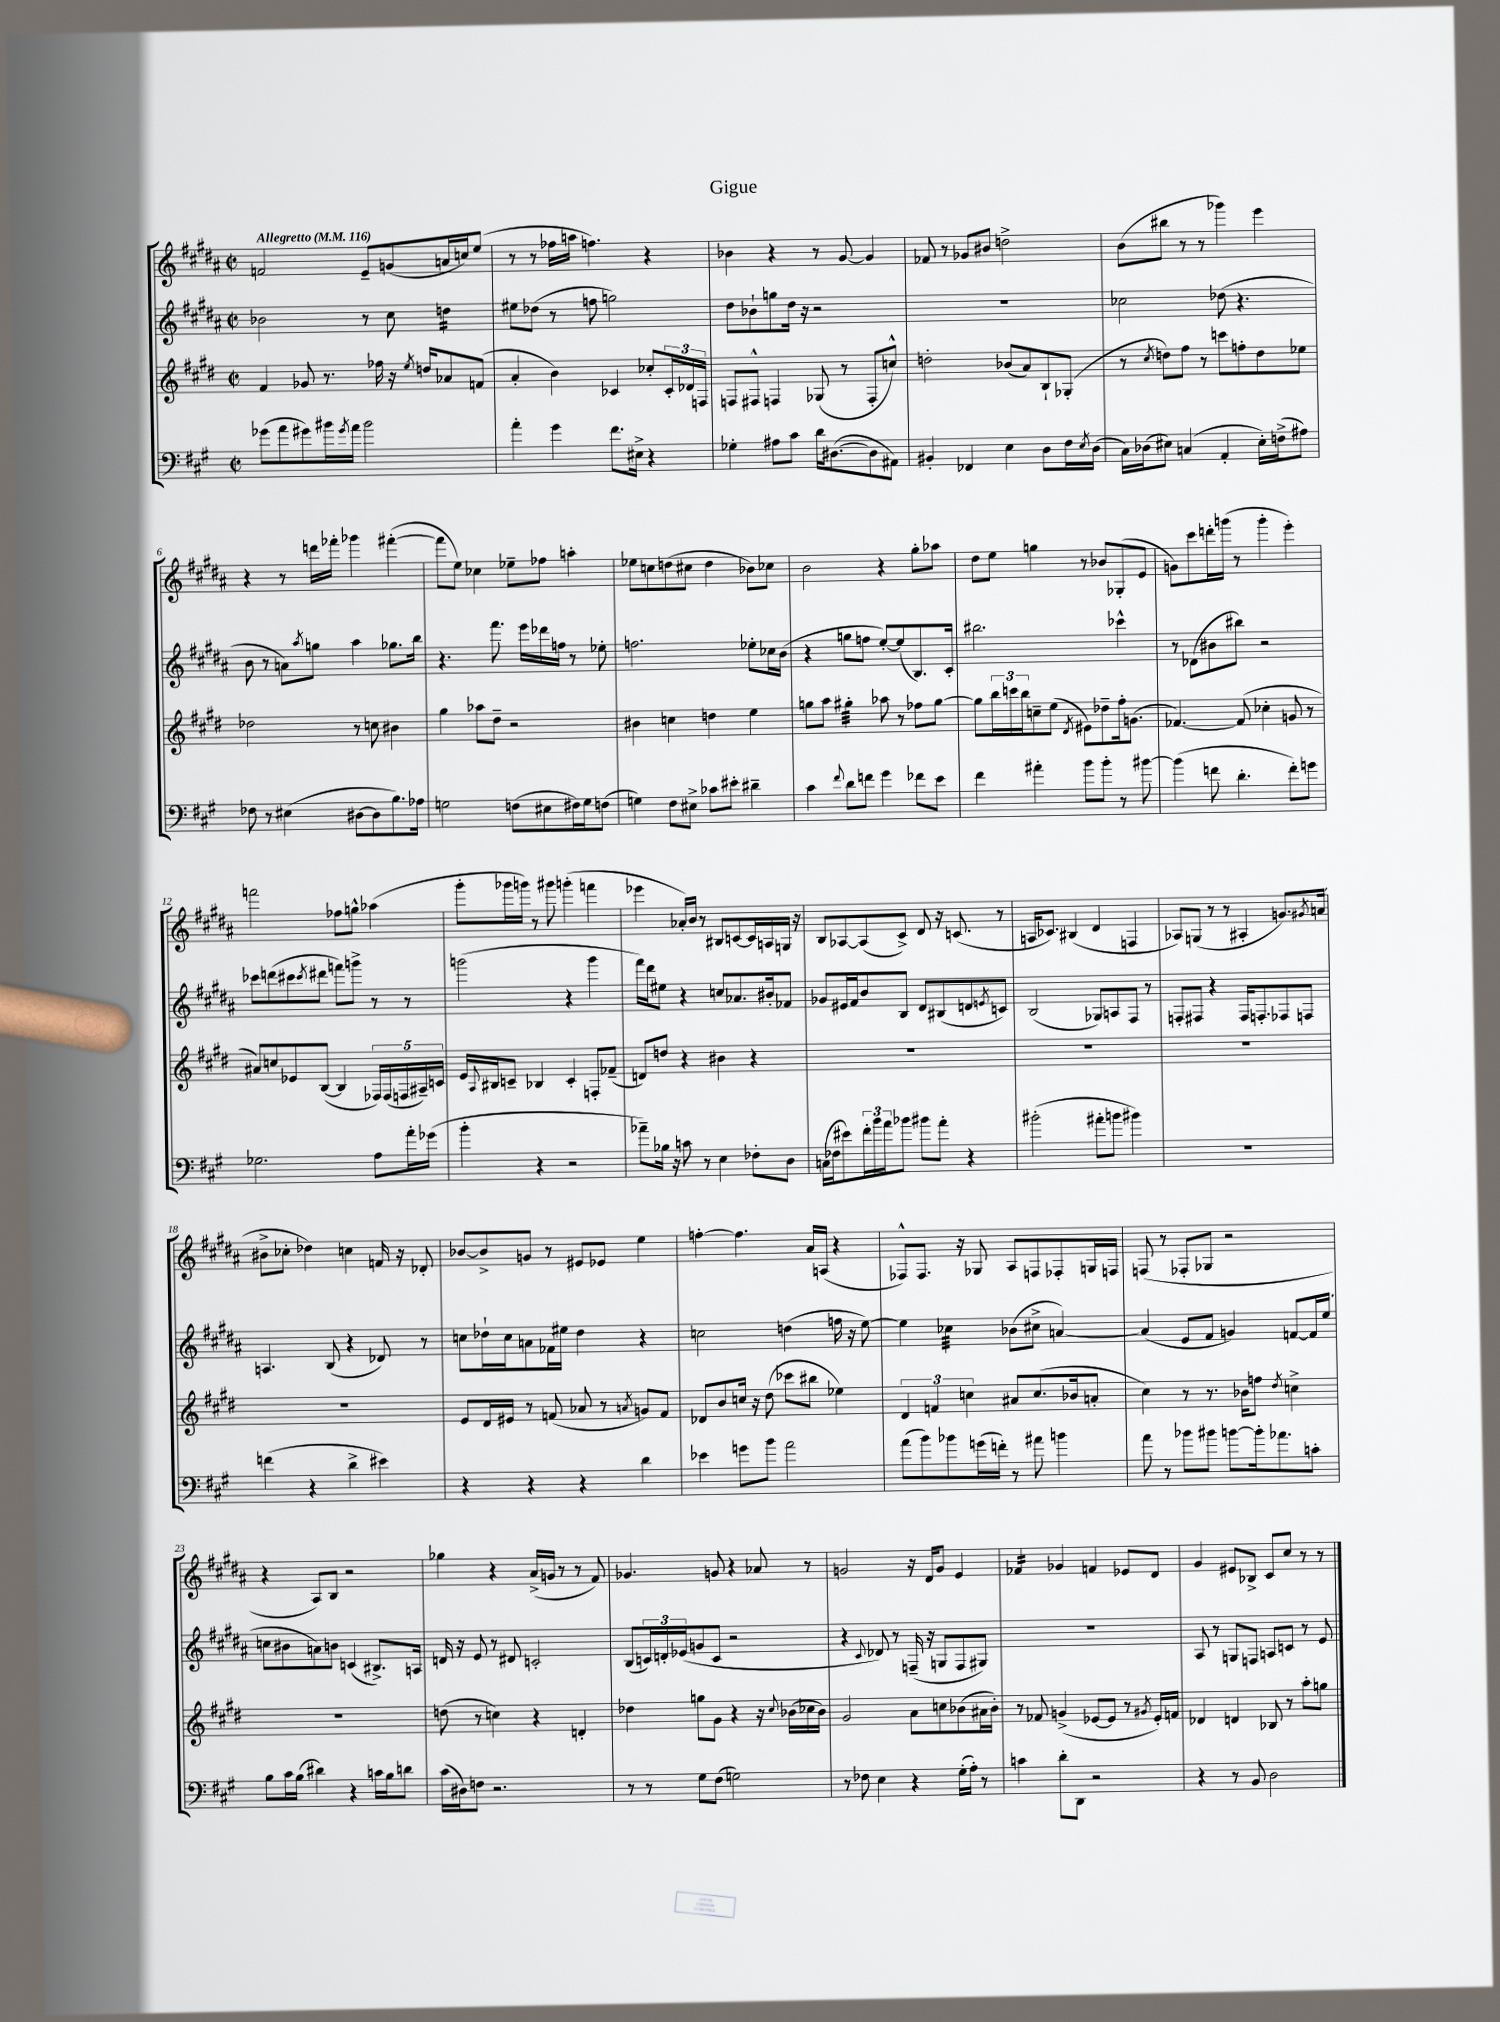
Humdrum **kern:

**kern	**kern	**kern	**kern
*staff4	*staff3	*staff2	*staff1
*clefF4	*clefG2	*clefG2	*clefG2
*k[f#c#g#]	*k[f#c#g#d#]	*k[f#c#g#d#a#]	*k[f#c#g#d#a#]
*M2/2	*M2/2	*M2/2	*M2/2
*met(c|)	*met(c|)	*met(c|)	*met(c|)
*MM116	*MM116	*MM116	*MM116
(8g-	4f#	2b-	2f
8a	.	.	.
8g#)	8g-	.	.
16b#	8.r	.	.
8qg#	.	.	.
16a	.	.	.
2b#	.	8r	8e~
.	16ff-	.	.
.	16r	8cc#	(8g
.	8qee	.	.
.	16dd	.	.
.	8a-	4dd	16a
.	.	.	16cc)
.	(8f	.	(8ee
=	=	=	=
4a'	4a'	8ee#	8r
.	.	(8dd-	8r
4g#	4b)	8r	16ff-
.	.	.	16aa
.	.	8ff	4.ff)
8.f#	4c-	2gg)	.
16E#^	.	.	.
4r	8cc-'	.	4r
.	24c-'	.	.
.	24d-	.	.
.	24F	.	.
=	=	=	=
4G-'	8F	8dd#	4b-
.	8F#^^	8b-`	.
8A#	4F	8gg	4r
8c#	.	16dd#	.
.	.	16r	.
16d	(8G-	2r	8r
([8.D#	.	.	.
.	8r	.	[8g#
8D#]	8F'	.	4g#]
8AA#)	8cc^^)	.	.
=	=	=	=
4BB#'	2dd'	1r	8f-
.	.	.	8r
4FF-	.	.	8g-
.	.	.	8b#
4E	(8b-	.	2dd^
.	8a)	.	.
8D	8B`	.	.
16F#	(8G-'	.	.
8qE	.	.	.
(16D	.	.	.
=	=	=	=
16C#)	8r	2cc-	(8b
(16D-	.	.	.
.	8qcc#	.	.
8E#)	8dd)	.	8bb#
(4C	8ff#	.	8r
.	8r	.	8r
4AA'	8ccc	(8dd-	4ggg-)
.	8ff'	4.r	.
16E#')	8dd	.	4eee
(16F^	.	.	.
8A#)	8ee-	.	.
=	=	=	=
8F-	2dd-	8b	4r
8r	.	8r	.
(4E#	.	8a)	8r
.	.	8qaa#	.
.	.	8gg	16ddd
.	.	.	16fff-'
[8D#	8r	4aa#	4ggg-
8D#]	8cc	.	.
8.B)	4b#	8.gg-	([4fff#'
16A-	.	16bb	.
=	=	=	=
2G	4gg#	4.r	8fff#]
.	.	.	8ee)
.	8aa-	.	4cc-
.	8dd#~	8.fff#	.
(8F	2r	.	8ee-~
.	.	16eee	.
8E#	.	16ddd-	8ff-
.	.	16ff	.
16F#)	.	8r	4aa'
16G	.	.	.
(8F	.	8ee-'	.
=	=	=	=
4G)	4b#	2.ff	8ee-
.	.	.	8cc
8F#	4cc	.	(8dd
8E#^	.	.	8cc#
8c-	4dd	.	4dd
8e#'	.	.	.
4d#~	4ee	8ee-'	8b-)
.	.	16cc-	8cc-
.	.	(16b	.
=	=	=	=
4c#	8gg	4r	2b
.	8aa	.	.
8qqf#	.	.	.
8d	4gg#'	8gg	.
8f	.	8ff	.
4g#	8aa-	[8ee')	4r
.	8r	(8ee]	.
8f-	8ff-	8.B)	8gg#'
8e	[8gg#	.	8aa-
.	.	16c#'	.
=	=	=	=
4f#	8gg#]	2.bb#	8dd#
.	24bb	.	8ee
.	24ccc	.	.
.	24bb	.	.
4a#'	8cc~	.	4gg
.	(8ee	.	.
.	8qd#	.	.
8b	8e#)	.	8r
8b'	8dd-~	.	8b-
8r	16ff#'	4ccc-^^	(8G-'
.	(8.g	.	.
[8b#	.	.	8e
=	=	=	=
(4b#]	[4.f-)	8r	8g)
.	.	(8d-	8ccc#
8f	.	8b#	16ddd'
.	.	.	(16ggg
4.d'	(8f-]	8bb#)	8r
.	4cc-'	2r	4ggg'
8f')	8g	.	4eee')
8g	8r	.	.
=	=	=	=
2.G-	8a#)	8ccc-	2fff
.	8cc	(8ddd	.
.	8e-	8ccc#	.
.	.	8qccc#	.
.	([8B	8ddd#	.
.	4B]	8fff)	8ff-
.	.	8ggg^	8gg^^
8A	20F-)	8r	(4aa-
.	(20F-	.	.
.	20F	.	.
16a'	.	8r	.
.	20A#~)	.	.
(16g-	.	.	.
.	20c	.	.
=	=	=	=
4b'	16e	(2ggg	8ggg#'
.	8qqA	.	.
.	16B#	.	.
.	8c~	.	16ggg-
.	.	.	16ggg)
4r	4B-	.	8r
.	.	.	8ggg#
2r	4c'	4r	(4ggg'
.	8F'	4ggg	4fff
.	(8f-~	.	.
=	=	=	=
8a-~)	8d)	16fff#)	4eee-
.	.	16ddd#	.
16B-	8dd	8ee#	.
16r	.	.	.
8c	4r	4r	16a-')
.	.	.	16b
8r	.	.	8r
4E	4b#	8cc	8B#
.	.	8.a-	[8c
8F-'	4r	.	16c]
.	.	16b#'	16A
8D	.	8f-	16G
.	.	.	16r
=	=	=	=
(16C	1r	8g-	8B
16F-	.	.	.
8e#)	.	16e#	[8A-
.	.	16f#	.
24f#'	.	8b	(8A-]
24b	.	.	.
24a	.	.	.
8b-	.	8B	8c#^)
8b#	.	8d#	8d#
8a'	.	(8B#	16r
.	.	.	(8.c
4r	.	8d	.
.	.	8qe	.
.	.	8c)	8r
=	=	=	=
(2b#'	1r	(2B	16A
.	.	.	8.c-)
.	.	.	(4B#
8a#'	.	8G-)	4d#
8b	.	8A	.
4b#)	.	8F#	4F
.	.	8r	.
=	=	=	=
1r	1r	8F'	8A-)
.	.	8F#	(8G
.	.	4r	8r
.	.	.	8r
.	.	16F#	4A#'
.	.	8.F'	.
.	.	8F-	8.g)
.	.	8F	.
.	.	.	8qg#
.	.	.	(16a
=	=	=	=
(4f	1r	4.A	8b#^
.	.	.	8cc-'
4r	.	.	4dd-)
.	.	(8B	.
4d^	.	4r	4cc
4e#)	.	8d-)	16f
.	.	.	16r
.	.	8r	8d-'
=	=	=	=
4r	8e	8cc	[8b-
.	16d#	16dd-`	8b-^]
.	16e#	16cc	.
4r	8r	8a	8g
.	(8f	16f-	8r
.	.	16ee#	.
4r	8a-	4dd-	8e#
.	8r	.	8e-
.	8qa	.	.
4d	8g)	4r	4ee
.	8f	.	.
=	=	=	=
4e-	8d-	2cc	[4ff'
.	8b	.	.
8g	16cc	.	4.ff]
.	16r	.	.
8b	(8dd#	.	.
2a	8ccc-	(4dd	.
.	8bb#	.	16a#
.	.	.	(16A
.	4ee-)	16ff	4r
.	.	16r	.
.	.	[8ee)	.
=	=	=	=
(8a	6d#	4ee]	8F-^^)
8b)	.	.	8.F-
.	6f	.	.
8b-	.	4cc-	.
.	.	.	16r
.	6cc	.	.
(16g	.	.	8G-
16f')	.	.	.
8r	8a#	(8b-	8A#
8a#	(8.cc	8cc#^	8F
4b	.	[4a)	8F-'
.	16b-	.	.
.	8a'	.	16G
.	.	.	16F
=	=	=	=
8a	4cc#)	(4a]	(8F
8r	.	.	8r
8b-	8r	8e	8F-'
8b#	8.r	8f#	8G-
[8b	.	4g)	2r
.	16b-	.	.
16b']	8ff	.	.
8.a-	.	.	.
.	8qdd#	.	.
.	4cc^	[8f	.
8c'	.	16f]	.
.	.	(16ee	.
=	=	=	=
8B	1r	8cc	4r
16c#	.	8b#	.
(16B	.	.	.
4d#)	.	8a)	8A#)
.	.	8b	8B
4r	.	(4c	2r
16c	.	8.B#^)	.
16B	.	.	.
8d	.	.	.
.	.	16A	.
=	=	=	=
(16c#	(8dd	16d	4gg-
16D#)	.	16r	.
8F	8r	8e	.
2.r	4cc)	8r	4r
.	.	8d#	.
.	4r	2c'	(16a#^
.	.	.	16g
.	.	.	8r
.	4d'	.	8r
.	.	.	8f#)
=	=	=	=
8r	4dd-	(8B	4.g-
8r	.	24c)	.
.	.	24d'	.
.	.	(24e-	.
8G#	8gg	8g	.
(8F#	8g#	8c	8g
2G)	4r	2r	4r
.	16r	.	8a-
.	8qqcc#	.	.
.	(16b-	.	.
.	16cc-	.	8r
.	16b-)	.	.
=	=	=	=
8r	2g#	4r	2g
8F-	.	.	.
.	.	8qqc#	.
4E	.	8d-)	.
.	.	8r	.
4r	8a	(16F~	16r
.	.	16r	16d#
.	8cc	8G	8g
(16G#'	(8b-	8F	4e
16A')	.	.	.
8r	16a#	8G#)	.
.	16b-')	.	.
=	=	=	=
4c	8r	1r	4f-
.	8f-	.	.
8d'	(4g^	.	4g-
8DD	.	.	.
2r	[8e-	.	4f
.	8e-]	.	.
.	8r	.	8e-
.	8qg#	.	.
.	16e-')	.	8d#
.	16f	.	.
=	=	=	=
4r	4d-	8A#	4g#
.	.	8r	.
8r	4d	8G	8e#
8BB	.	8F	8B-^
2D	8B-	8A	8c#
.	8r	8c	8cc#
.	8aa'	8r	8r
.	8gg	8e	8r
==	==	==	==
*-	*-	*-	*-
